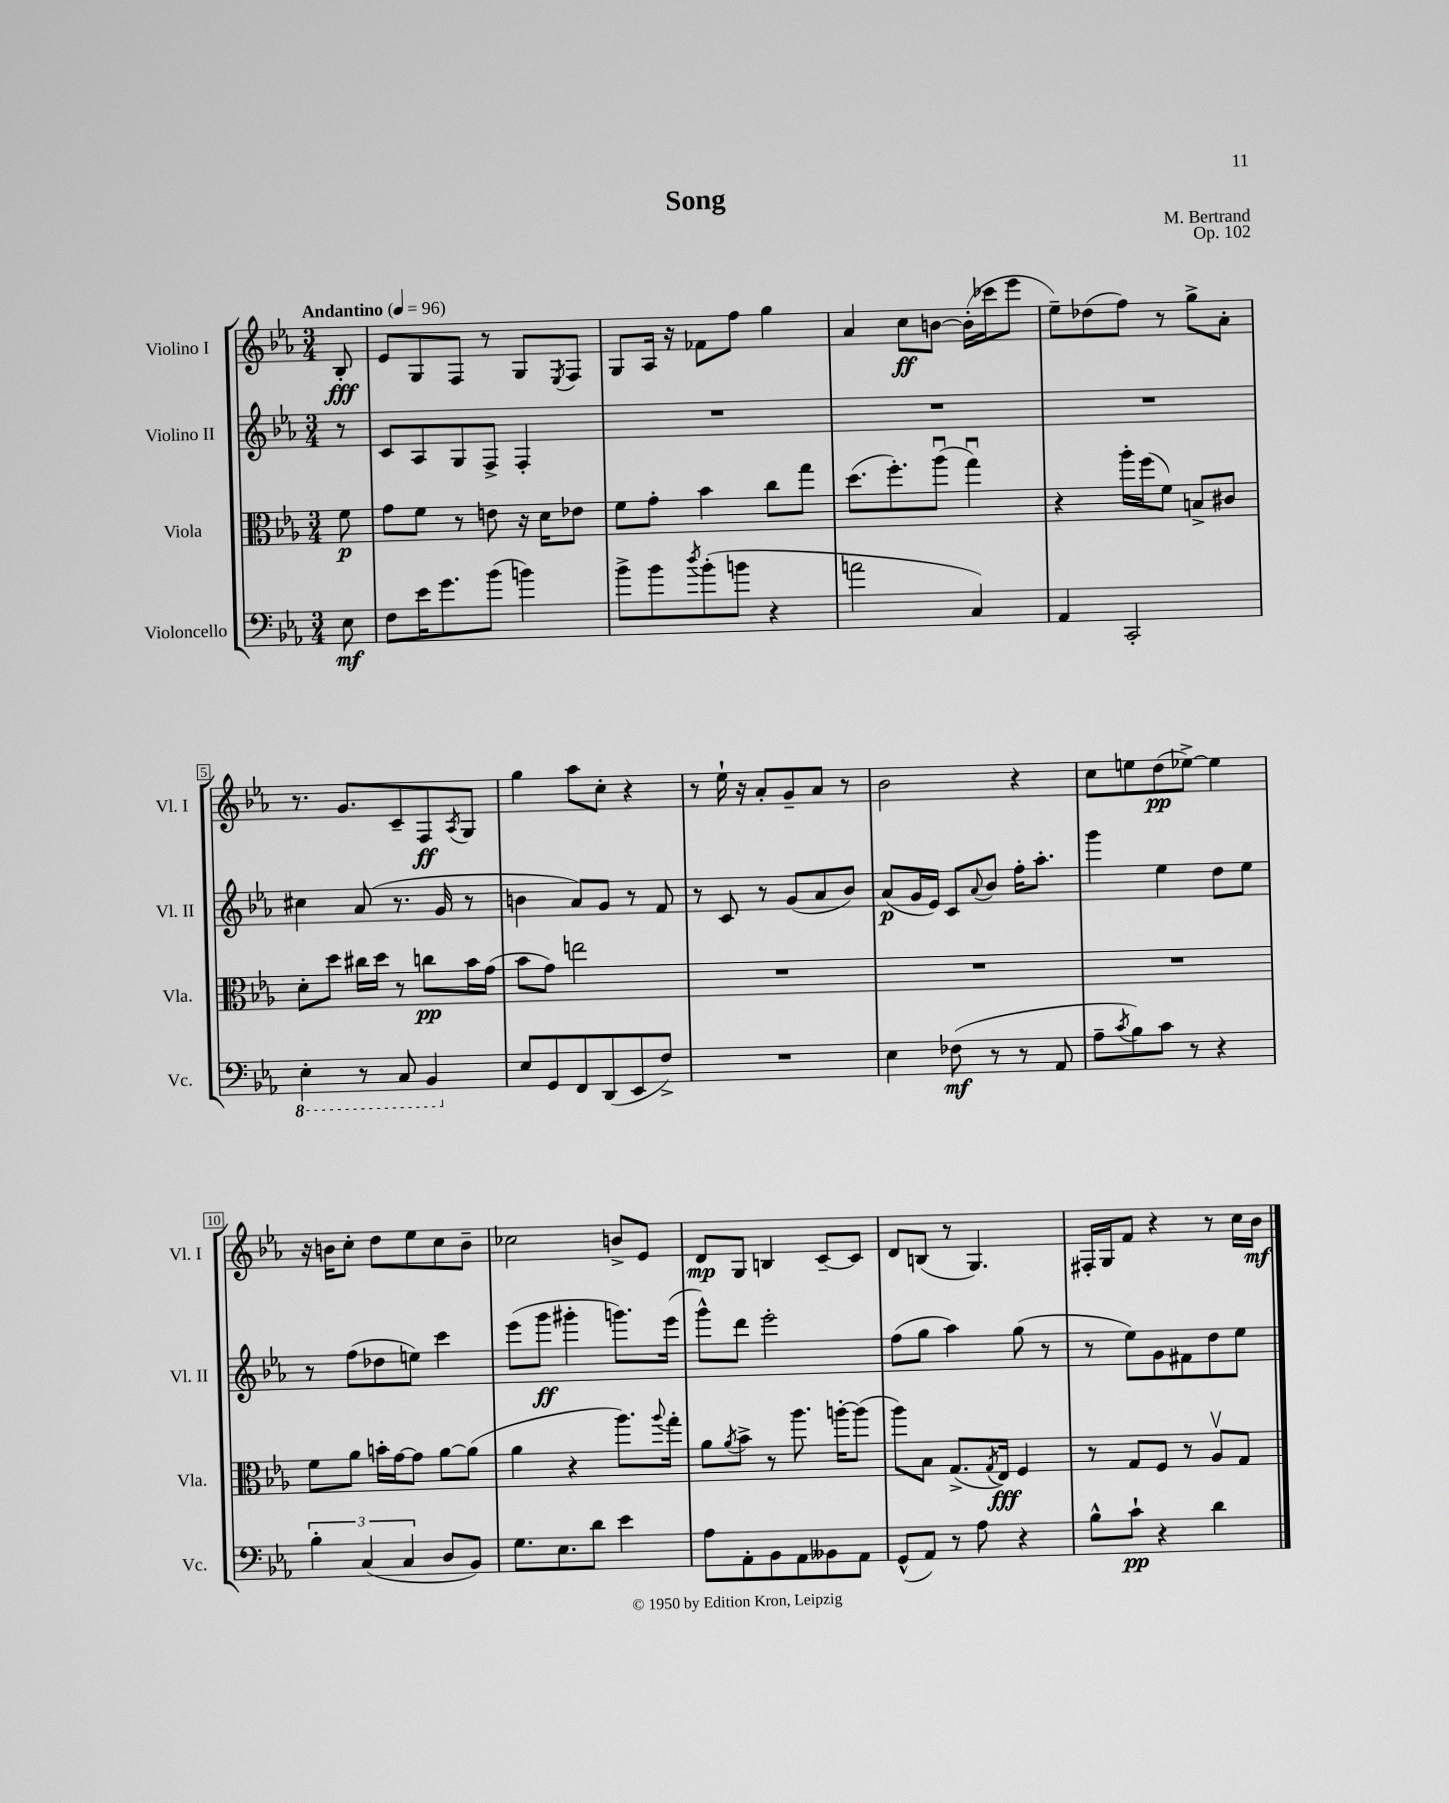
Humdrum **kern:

**kern	**dynam	**kern	**dynam	**kern	**dynam	**kern	**dynam
*part4	*part4	*part3	*part3	*part2	*part2	*part1	*part1
*staff4	*staff4	*staff3	*staff3	*staff2	*staff2	*staff1	*staff1
*I"Violoncello	*	*I"Viola	*	*I"Violino II	*	*I"Violino I	*
*I'Vc.	*	*I'Vla.	*	*I'Vl. II	*	*I'Vl. I	*
*clefF4	*	*clefC3	*	*clefG2	*	*clefG2	*
*k[b-e-a-]	*	*k[b-e-a-]	*	*k[b-e-a-]	*	*k[b-e-a-]	*
*M3/4	*	*M3/4	*	*M3/4	*	*M3/4	*
*MM96	*	*MM96	*	*MM96	*	*MM96	*
=	=	=	=	=	=	=	=
!	!	!	!	!	!	!LO:TX:a:B:t=Andantino	!
8E-\	mf	8f\	p	8r	.	8B-'/	fff
=1	=1	=1	=1	=1	=1	=1	=1
8F\L	.	8g\L	.	8c/L	.	8e-/L	.
16e-\K	.	8f\J	.	8A-/	.	8G/	.
8.g\	.	.	.	.	.	.	.
.	.	8r	.	8G/	.	8F/J	.
(8b-\J	.	8en\	.	8F^/J	.	8r	.
4bn\)	.	16r	.	4F'/	.	8G/L	.
.	.	16d\KL	.	.	.	.	.
.	.	.	.	.	.	8qE-/	.
.	.	8e-X\J	.	.	.	8F/J	.
=2	=2	=2	=2	=2	=2	=2	=2
8b-^\L	.	8f\L	.	2.r	.	8G/L	.
8b-\	.	8g'\J	.	.	.	16A-/Jk	.
.	.	.	.	.	.	16r	.
8qdd/	.	.	.	.	.	.	.
(8b-'\	.	4b-\	.	.	.	8f-X\L	.
8bn\J	.	.	.	.	.	8ff\J	.
4r	.	8cc\L	.	.	.	4gg\	.
.	.	8gg\J	.	.	.	.	.
=3	=3	=3	=3	=3	=3	=3	=3
2an\	.	(8.dd\L	.	2.r	.	4a-/	.
.	.	8.ff'\)	.	.	.	.	.
.	.	.	.	.	.	8cc\L	ff
.	.	(8aa-u\J	.	.	.	[8bn\J	.
4C/)	.	4ggu\)	.	.	.	(16b'\LL]	.
.	.	.	.	.	.	16ccc-X\J	.
.	.	.	.	.	.	8eee-\J	.
=4	=4	=4	=4	=4	=4	=4	=4
4AA-/	.	4r	.	2.r	.	8ee-~\L)	.
.	.	.	.	.	.	(8dd-X\	.
2CC'/	.	16aa-'\LL	.	.	.	8ff\J)	.
.	.	(16ff\J	.	.	.	.	.
.	.	8f\J)	.	.	.	8r	.
.	.	8Bn^/L	.	.	.	8gg^\L	.
.	.	8c#X/J	.	.	.	8a-'\J	.
!!LO:LB:g=z
=5	=5	=5	=5	=5	=5	=5	=5
*8ba	*	*	*	*	*	*	*
4EE-'\	.	8d'\L	.	4cc#X\	.	8.r	.
.	.	8dd\J	.	.	.	.	.
.	.	.	.	.	.	8.g/L	.
8r	.	16cc#X\LL	.	(8a-/	.	.	.
.	.	16dd\JJ	.	.	.	.	.
8CC/	.	8r	.	8.r	.	8c~/	.
4BBB-/	.	8ccn\L	pp	.	.	8F/	ff
.	.	.	.	16g/	.	.	.
.	.	.	.	.	.	8qA-/	.
.	.	16b-\L	.	8r	.	8G/J	.
.	.	(16g\JJ	.	.	.	.	.
=6	=6	=6	=6	=6	=6	=6	=6
*X8ba	*	*	*	*	*	*	*
8E-/L	.	8b-\L	.	4bn\	.	4gg\	.
8GG/	.	8g\J)	.	.	.	.	.
8FF/	.	2een\	.	8a-/L)	.	8aa-\L	.
(8DD/	.	.	.	8g/J	.	8cc'\J	.
8EE-/	.	.	.	8r	.	4r	.
8F^/J)	.	.	.	8f/	.	.	.
=7	=7	=7	=7	=7	=7	=7	=7
2.r	.	2.r	.	8r	.	8r	.
.	.	.	.	8c/	.	16ee-`\	.
.	.	.	.	.	.	16r	.
.	.	.	.	8r	.	8a-'/L	.
.	.	.	.	(8g/L	.	8g~/	.
.	.	.	.	8a-/	.	8a-/J	.
.	.	.	.	8b-/J)	.	8r	.
=8	=8	=8	=8	=8	=8	=8	=8
4E-\	.	2.r	.	(8a-/L	p	2b-\	.
.	.	.	.	16g/L	.	.	.
.	.	.	.	16e-/JJ)	.	.	.
(8F-X\	mf	.	.	8c/L	.	.	.
.	.	.	.	8qqa-/	.	.	.
8r	.	.	.	8b-/J	.	.	.
8r	.	.	.	16ff'\KL	.	4r	.
.	.	.	.	8.aa-'\J	.	.	.
8AA-/	.	.	.	.	.	.	.
=9	=9	=9	=9	=9	=9	=9	=9
8A-~\L	.	2.r	.	4ggg\	.	8cc\L	.
8qc/	.	.	.	.	.	.	.
8B-\)	.	.	.	.	.	8een\	.
8c\J	.	.	.	4ee-\	.	(8dd\	pp
8r	.	.	.	.	.	[8ee-X^\J)	.
4r	.	.	.	8dd\L	.	4ee-\]	.
.	.	.	.	8ee-\J	.	.	.
!!LO:LB:g=z
=10	=10	=10	=10	=10	=10	=10	=10
6B-'\	.	8f\L	.	8r	.	16r	.
.	.	.	.	.	.	16bn\KL	.
.	.	8a-\J	.	(8ff\L	.	8cc'\J	.
(6C/	.	.	.	.	.	.	.
.	.	16bn'\LL	.	8dd-X\	.	8dd\L	.
.	.	[16g\J	.	.	.	.	.
6C/	.	.	.	.	.	.	.
.	.	8g\J]	.	8een\J)	.	8ee-\	.
8D/L	.	[8a-\L	.	4ccc\	.	8cc\	.
8BB-/J)	.	(8a-\J]	.	.	.	8b~\J	.
=11	=11	=11	=11	=11	=11	=11	=11
8.G\L	.	4a-\	.	(8eee-\L	.	2cc-X\	.
.	.	.	.	8ggg\J	ff	.	.
8.E-\	.	.	.	.	.	.	.
.	.	4r	.	4ggg#X'\	.	.	.
8d\J	.	.	.	.	.	.	.
4e-\	.	8.aa-\L)	.	8.gggn\L)	.	8bn^/L	.
.	.	.	.	.	.	8e-/J	.
.	.	8qqaa-/	.	.	.	.	.
.	.	16gg'\Jk	.	(16eee-\Jk	.	.	.
=12	=12	=12	=12	=12	=12	=12	=12
8A-\L	.	8a-\L	.	8ggg^^\L)	.	8d/L	mp
.	.	8qa-/	.	.	.	.	.
8AA-'\	.	8b-^\J	.	8ddd\J	.	8G/J	.
8BB-\	.	8r	.	2eee-'\	.	4Bn/	.
8AA-\	.	8.aa-\	.	.	.	.	.
8BB--X\	.	.	.	.	.	[8c~/L	.
.	.	[16aan'\KL	.	.	.	.	.
8AA-\J	.	(8aa\J]	.	.	.	8c/J]	.
=13	=13	=13	=13	=13	=13	=13	=13
(8GG^^/L	.	8aa-\L)	.	(8ff\L	.	8d/L	.
8AA-/J)	.	8B-\J	.	8gg\J	.	(8Bn/J	.
8r	.	(8.G^/L	.	4aa-\)	.	8r	.
8A-\	.	.	.	.	.	4.G/)	.
.	.	8qG/	.	.	.	.	.
.	.	16E-/Jk)	fff	.	.	.	.
4r	.	4F/	.	(8gg\	.	.	.
.	.	.	.	8r	.	.	.
=14	=14	=14	=14	=14	=14	=14	=14
8B-^^\L	.	8r	.	8r	.	16F#X'/LL	.
.	.	.	.	.	.	16G/J	.
8c`\J	pp	8G/L	.	8ee-\L)	.	8f/J	.
4r	.	8F/J	.	8g\	.	4r	.
.	.	8r	.	8f#X\	.	.	.
4d\	.	8A-v/L	.	8dd\	.	8r	.
.	.	8G/J	.	8ee-\J	.	16cc\LL	.
.	.	.	.	.	.	16b-\JJ	mf
==	==	==	==	==	==	==	==
*-	*-	*-	*-	*-	*-	*-	*-
